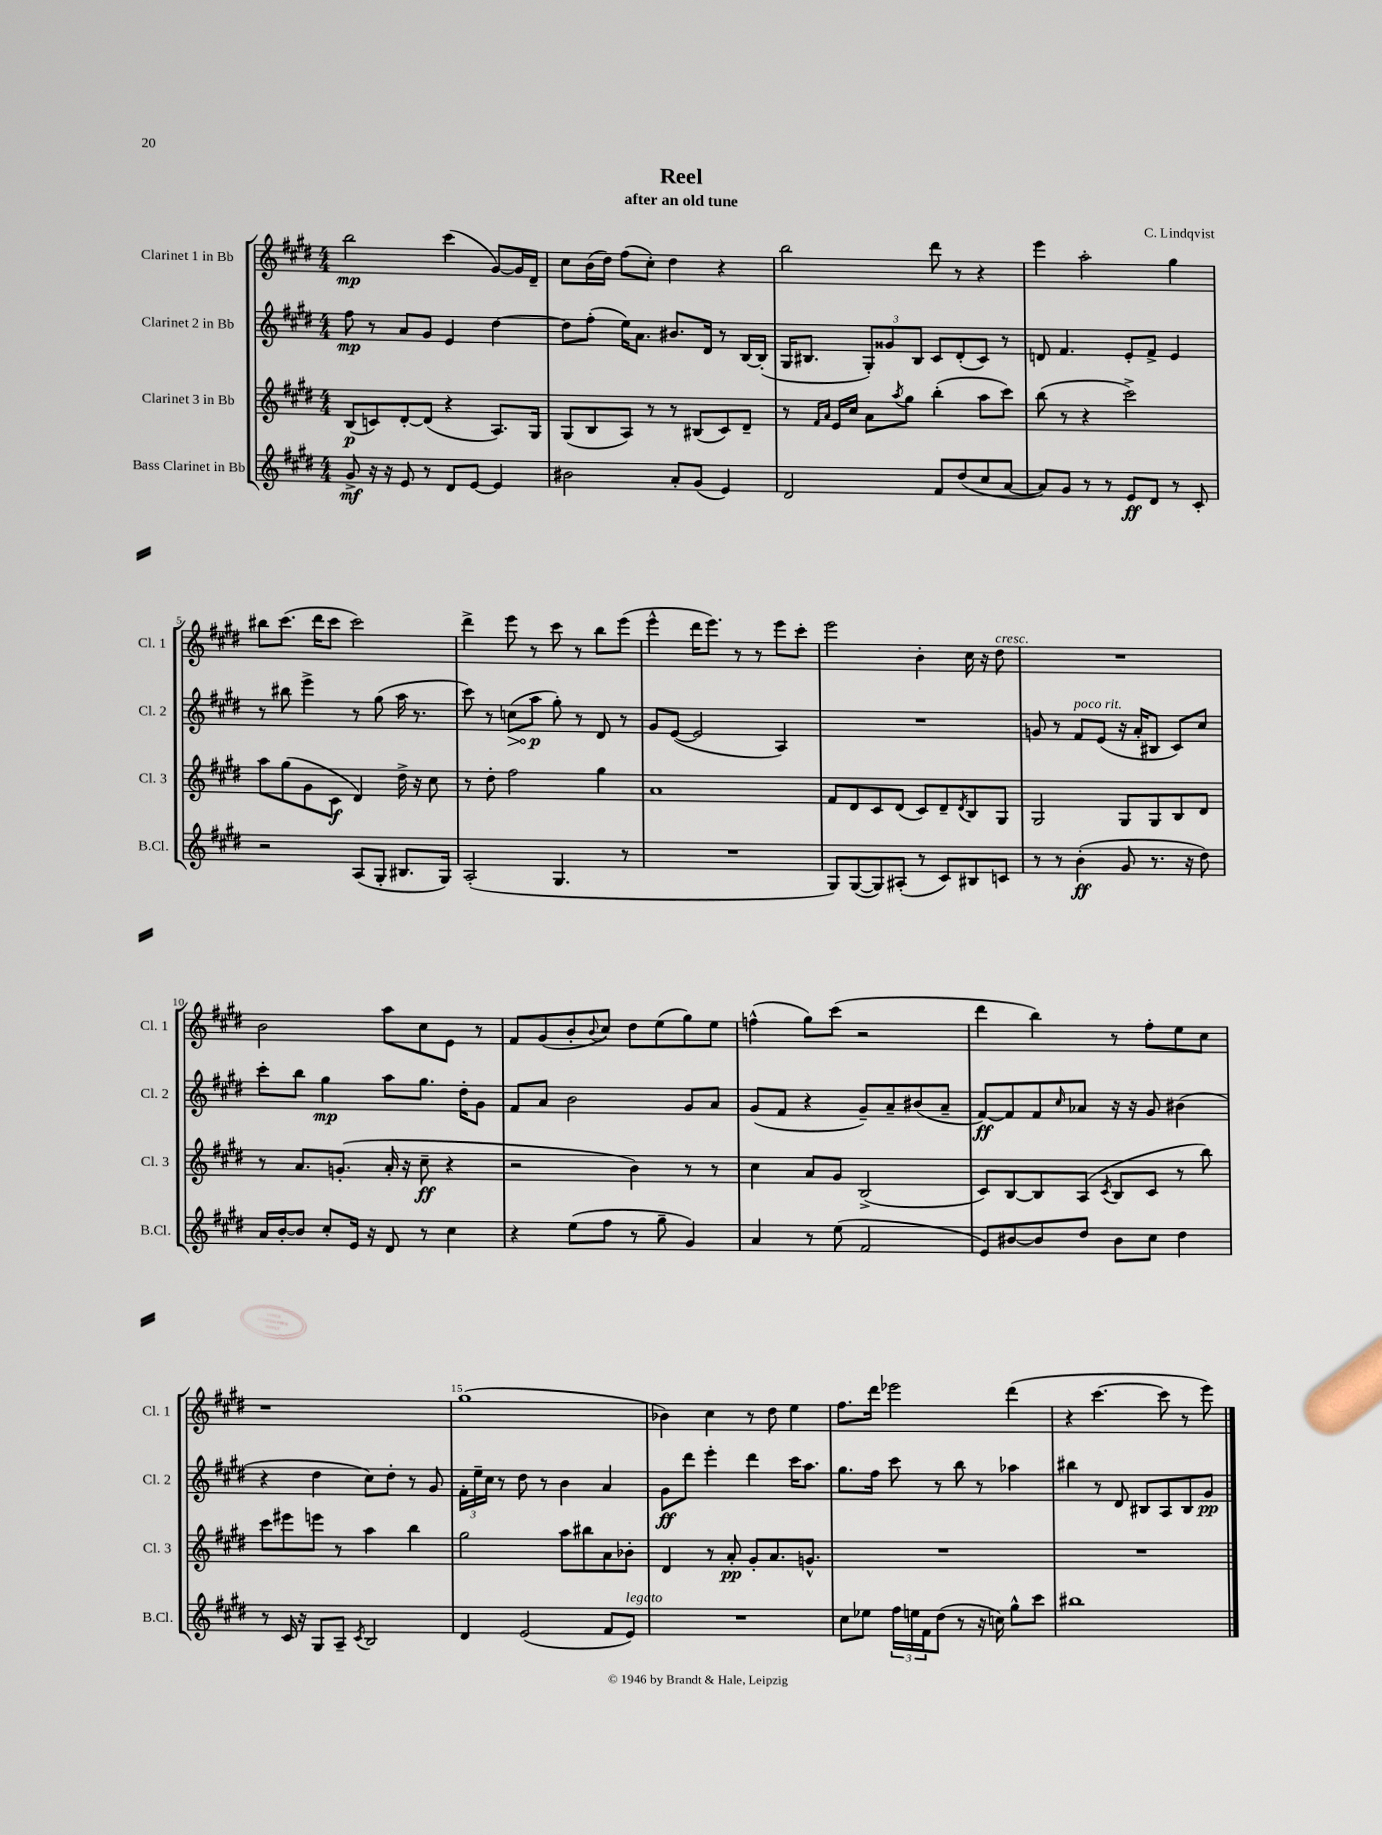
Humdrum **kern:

**kern	**dynam	**kern	**dynam	**kern	**dynam	**kern	**dynam
*part4	*part4	*part3	*part3	*part2	*part2	*part1	*part1
*staff4	*staff4	*staff3	*staff3	*staff2	*staff2	*staff1	*staff1
*I"Bass Clarinet in Bb	*	*I"Clarinet 3 in Bb	*	*I"Clarinet 2 in Bb	*	*I"Clarinet 1 in Bb	*
*I'B.Cl.	*	*I'Cl. 3	*	*I'Cl. 2	*	*I'Cl. 1	*
*clefG2	*	*clefG2	*	*clefG2	*	*clefG2	*
*k[f#c#g#d#]	*	*k[f#c#g#d#]	*	*k[f#c#g#d#]	*	*k[f#c#g#d#]	*
*M4/4	*	*M4/4	*	*M4/4	*	*M4/4	*
=1	=1	=1	=1	=1	=1	=1	=1
8g#^/	mf	(8B/L	p	8ff#\	mp	2bb\	mp
16r	.	8cn/)	.	8r	.	.	.
16r	.	.	.	.	.	.	.
8e/	.	[8d#'/	.	8a/L	.	.	.
8r	.	(8d#/J]	.	8g#/J	.	.	.
8d#/L	.	4r	.	4e/	.	(4ccc#\	.
[8e/J	.	.	.	.	.	.	.
4e/]	.	8.A/L)	.	[4dd#\	.	[8g#/L)	.
.	.	.	.	.	.	16g#/L]	.
.	.	16G#/Jk	.	.	.	16d#~/JJ	.
=2	=2	=2	=2	=2	=2	=2	=2
2b#X\	.	(8G#/L	.	8dd#\L]	.	8cc#\L	.
.	.	8B/	.	(8ff#'\J	.	(16b\L	.
.	.	.	.	.	.	16dd#\JJ)	.
.	.	8A/J)	.	16ee\KL)	.	(8ff#\L	.
.	.	.	.	8.a\J	.	.	.
.	.	8r	.	.	.	8cc#'\J)	.
8a'/L	.	8r	.	8.b#X/L	.	4dd#\	.
(8g#/J	.	(8B#X/L	.	.	.	.	.
.	.	.	.	16d#/Jk	.	.	.
4e/)	.	8c#/)	.	8r	.	4r	.
.	.	8d#~/J	.	[16B/LL	.	.	.
.	.	.	.	(16B'/JJ]	.	.	.
=3	=3	=3	=3	=3	=3	=3	=3
2d#/	.	8r	.	16G#/KL	.	2bb\	.
.	.	.	.	8.B#X/J	.	.	.
.	.	16qqf#/LL	.	.	.	.	.
.	.	16qqa/JJ	.	.	.	.	.
.	.	16e/LL	.	.	.	.	.
.	.	16cc#/JJ	.	.	.	.	.
.	.	8a\L	.	12G#'/L)	.	.	.
.	.	.	.	12g##X/	.	.	.
.	.	8qaa/	.	.	.	.	.
.	.	8gg#\J	.	.	.	.	.
.	.	.	.	12B#/J	.	.	.
8f#/L	.	(4bb'\	.	8c#/L	.	8ddd#\	.
(8dd#/	.	.	.	(8d#'/	.	8r	.
8cc#/	.	8aa\L	.	8c#/J)	.	4r	.
[8a/J	.	8ccc#\J)	.	8r	.	.	.
=4	=4	=4	=4	=4	=4	=4	=4
8a/L])	.	(8bb\	.	8dn/	.	4eee\	.
8g#/J	.	8r	.	4.f#/	.	.	.
8r	.	4r	.	.	.	2aa'\	.
8r	.	.	.	.	.	.	.
8e/L	ff	2ccc#^\)	.	8e'/L	.	.	.
8d#/J	.	.	.	8f#^/J	.	.	.
8r	.	.	.	4e/	.	4gg#\	.
8c#'/	.	.	.	.	.	.	.
!!LO:LB:g=z
=5	=5	=5	=5	=5	=5	=5	=5
2r	.	8aa\L	.	8r	.	8bb#X\L	.
.	.	(8gg#\	.	8bb#X\	.	(8.ccc#\J	.
.	.	8g#\	.	4eee^\	.	.	.
.	.	.	.	.	.	16ddd#\KL	.
.	.	8c#\J	f	.	.	8ccc#\J	.
(8A/L	.	4d#/)	.	8r	.	2ccc#\)	.
8G#'/J	.	.	.	(8gg#\	.	.	.
8.B#X/L	.	16dd#^\	.	16aa\	.	.	.
.	.	16r	.	8.r	.	.	.
.	.	8cc#\	.	.	.	.	.
16G#/Jk)	.	.	.	.	.	.	.
=6	=6	=6	=6	=6	=6	=6	=6
(2A'/	.	8r	.	8ccc#\)	.	4ddd#^\	.
.	.	8dd#'\	.	8r	.	.	.
!	!	!	!	!	!LO:HP:b	!	!
.	.	2ff#\	.	(8ccn\L	>	8eee\	.
.	.	.	.	8aa\J	p	8r	.
4.G#/	.	.	.	8gg#'\)	]	8ccc#\	.
.	.	.	.	8r	.	8r	.
.	.	4gg#\	.	8d#/	.	8bb\L	.
8r	.	.	.	8r	.	(8eee\J	.
=7	=7	=7	=7	=7	=7	=7	=7
1r	.	1a	.	8g#/L	.	4eee^^\	.
.	.	.	.	([8e/J	.	.	.
.	.	.	.	2e/]	.	16ddd#\KL	.
.	.	.	.	.	.	8.eee\J)	.
.	.	.	.	.	.	8r	.
.	.	.	.	.	.	8r	.
.	.	.	.	4A/)	.	8eee\L	.
.	.	.	.	.	.	8ccc#'\J	.
=8	=8	=8	=8	=8	=8	=8	=8
8G#/L)	.	8f#/L	.	1r	.	2eee\	.
([8G#/	.	8d#/	.	.	.	.	.
8G#/])	.	8c#/	.	.	.	.	.
(8A#X'/J	.	(8d#/J	.	.	.	.	.
8r	.	8c#/L)	.	.	.	4b'\	.
8c#/L)	.	8d#~/	.	.	.	.	.
.	.	8qd#/	.	.	.	.	.
8B#X/	.	8B/	.	.	.	16cc#\	.
.	.	.	.	.	.	16r	.
!	!	!	!	!	!	!LO:TX:a:i:t=cresc.	!
8cn/J	.	8G#/J	.	.	.	8dd#\	.
=9	=9	=9	=9	=9	=9	=9	=9
8r	.	2G#/	.	8gn/	.	1r	.
8r	.	.	.	8r	.	.	.
!	!	!	!	!LO:TX:a:i:t=poco rit.	!	!	!
(4b'\	ff	.	.	8f#/L	.	.	.
.	.	.	.	(8e/J	.	.	.
8g#/	.	8G#/L	.	16r	.	.	.
.	.	.	.	16a'/KL	.	.	.
8.r	.	8G#/	.	8B#X/J	.	.	.
.	.	8B/	.	8c#/L)	.	.	.
16r	.	.	.	.	.	.	.
8dd#\)	.	8d#/J	.	8cc#/J	.	.	.
!!LO:LB:g=z
=10	=10	=10	=10	=10	=10	=10	=10
16a/LL	.	8r	.	8ccc#'\L	.	2b\	.
[16b'/J	.	.	.	.	.	.	.
8b/J]	.	8.a/L	.	8bb\J	.	.	.
8cc#'/L	.	.	.	4gg#\	mp	.	.
.	.	(8.gn'/J	.	.	.	.	.
16e/Jk	.	.	.	.	.	.	.
16r	.	.	.	.	.	.	.
8d#/	.	16a'/	.	8aa\L	.	8aa\L	.
.	.	16r	.	.	.	.	.
8r	.	8cc#~\	ff	8.gg#\J	.	8cc#\	.
4cc#\	.	4r	.	.	.	8e\J	.
.	.	.	.	16dd#'\KL	.	.	.
.	.	.	.	8g#\J	.	8r	.
=11	=11	=11	=11	=11	=11	=11	=11
4r	.	2r	.	8f#/L	.	8f#/L	.
.	.	.	.	8a/J	.	(8g#/	.
(8ee\L	.	.	.	2b\	.	8b'/	.
.	.	.	.	.	.	8qqb/	.
8ff#\J	.	.	.	.	.	8cc#/J)	.
8r	.	4b\)	.	.	.	8dd#\L	.
8gg#~\	.	.	.	.	.	(8ee\	.
4g#/)	.	8r	.	8g#/L	.	8gg#\)	.
.	.	8r	.	8a/J	.	8ee\J	.
=12	=12	=12	=12	=12	=12	=12	=12
4a/	.	4cc#\	.	(8g#/L	.	(4ffn^^\	.
.	.	.	.	8f#/J	.	.	.
8r	.	8a/L	.	4r	.	8gg#\L)	.
(8ee\	.	8g#/J	.	.	.	(8ccc#\J	.
2f#/	.	(2B^/	.	8g#~/L)	.	2r	.
.	.	.	.	8a~/	.	.	.
.	.	.	.	(8b#X/	.	.	.
.	.	.	.	8a~/J	.	.	.
=13	=13	=13	=13	=13	=13	=13	=13
8e/L)	.	8c#/L)	.	[8f#/L)	ff	4ddd#\	.
[8b#X/	.	[8B/	.	8f#/]	.	.	.
8b#/]	.	8B/]	.	8f#/	.	4bb\)	.
.	.	.	.	16qqcc#/	.	.	.
8dd#/J	.	(8A/J	.	8a-X/J	.	.	.
.	.	8qc#/	.	.	.	.	.
8b#\L	.	8B/L	.	16r	.	8r	.
.	.	.	.	16r	.	.	.
8cc#\J	.	8c#/J	.	8g#/	.	8ff#'\L	.
4dd#\	.	8r	.	(4b#X\	.	8ee\	.
.	.	8bb\)	.	.	.	8cc#\J	.
!!LO:LB:g=z
=14	=14	=14	=14	=14	=14	=14	=14
8r	.	8ccc#\L	.	4r	.	1r	.
16c#/	.	8eee#X\	.	.	.	.	.
16r	.	.	.	.	.	.	.
8G#/L	.	8eeen\J	.	4dd#\	.	.	.
8A~/J	.	8r	.	.	.	.	.
8qc#/	.	.	.	.	.	.	.
2B/	.	4aa\	.	8cc#\L)	.	.	.
.	.	.	.	8dd#'\J	.	.	.
.	.	4bb\	.	8r	.	.	.
.	.	.	.	8g#/	.	.	.
=15	=15	=15	=15	=15	=15	=15	=15
4d#/	.	2gg#\	.	24f#'\LL	.	(1gg#	.
.	.	.	.	24ee~\	.	.	.
.	.	.	.	24cc#\JJ	.	.	.
.	.	.	.	8r	.	.	.
(2e/	.	.	.	8dd#\	.	.	.
.	.	.	.	8r	.	.	.
.	.	8aa\L	.	4b\	.	.	.
.	.	8bb#X\	.	.	.	.	.
8f#/L	.	8a\	.	4a/	.	.	.
!LO:TX:a:i:t=legato	!	!	!	!	!	!	!
8e/J)	.	8b-X'\J	.	.	.	.	.
=16	=16	=16	=16	=16	=16	=16	=16
1r	.	4d#/	.	8g#\L	ff	4b-X\)	.
.	.	.	.	8ddd#\J	.	.	.
.	.	8r	.	4eee'\	.	4cc#\	.
.	.	8a'/	pp	.	.	.	.
.	.	8g#'/L	.	4ddd#\	.	8r	.
.	.	8.a/	.	.	.	8dd#\	.
.	.	.	.	16ccc#\KL	.	4ee\	.
.	.	8.gn^^/J	.	8.aa\J	.	.	.
=17	=17	=17	=17	=17	=17	=17	=17
8cc#\L	.	1r	.	8.gg#\L	.	8.ff#\L	.
8ee-X\J	.	.	.	.	.	.	.
.	.	.	.	16ff#\Jk	.	16ddd#\Jk	.
24ff#\LL	.	.	.	8ccc#\	.	2eee-X\	.
24een\	.	.	.	.	.	.	.
24f#\J	.	.	.	.	.	.	.
(8dd#\J	.	.	.	8r	.	.	.
8r	.	.	.	8bb\	.	.	.
16r	.	.	.	8r	.	.	.
16ccn\)	.	.	.	.	.	.	.
8gg#^^\L	.	.	.	4aa-X\	.	(4ddd#\	.
8ccc#\J	.	.	.	.	.	.	.
=18	=18	=18	=18	=18	=18	=18	=18
1bb#X	.	1r	.	4bb#X\	.	4r	.
.	.	.	.	8r	.	[4.ccc#\	.
.	.	.	.	8d#/	.	.	.
.	.	.	.	8B#X/L	.	.	.
.	.	.	.	8A/	.	8ccc#\]	.
.	.	.	.	8B#/	.	8r	.
.	.	.	.	8g#/J	pp	8eee\)	.
==	==	==	==	==	==	==	==
*-	*-	*-	*-	*-	*-	*-	*-
